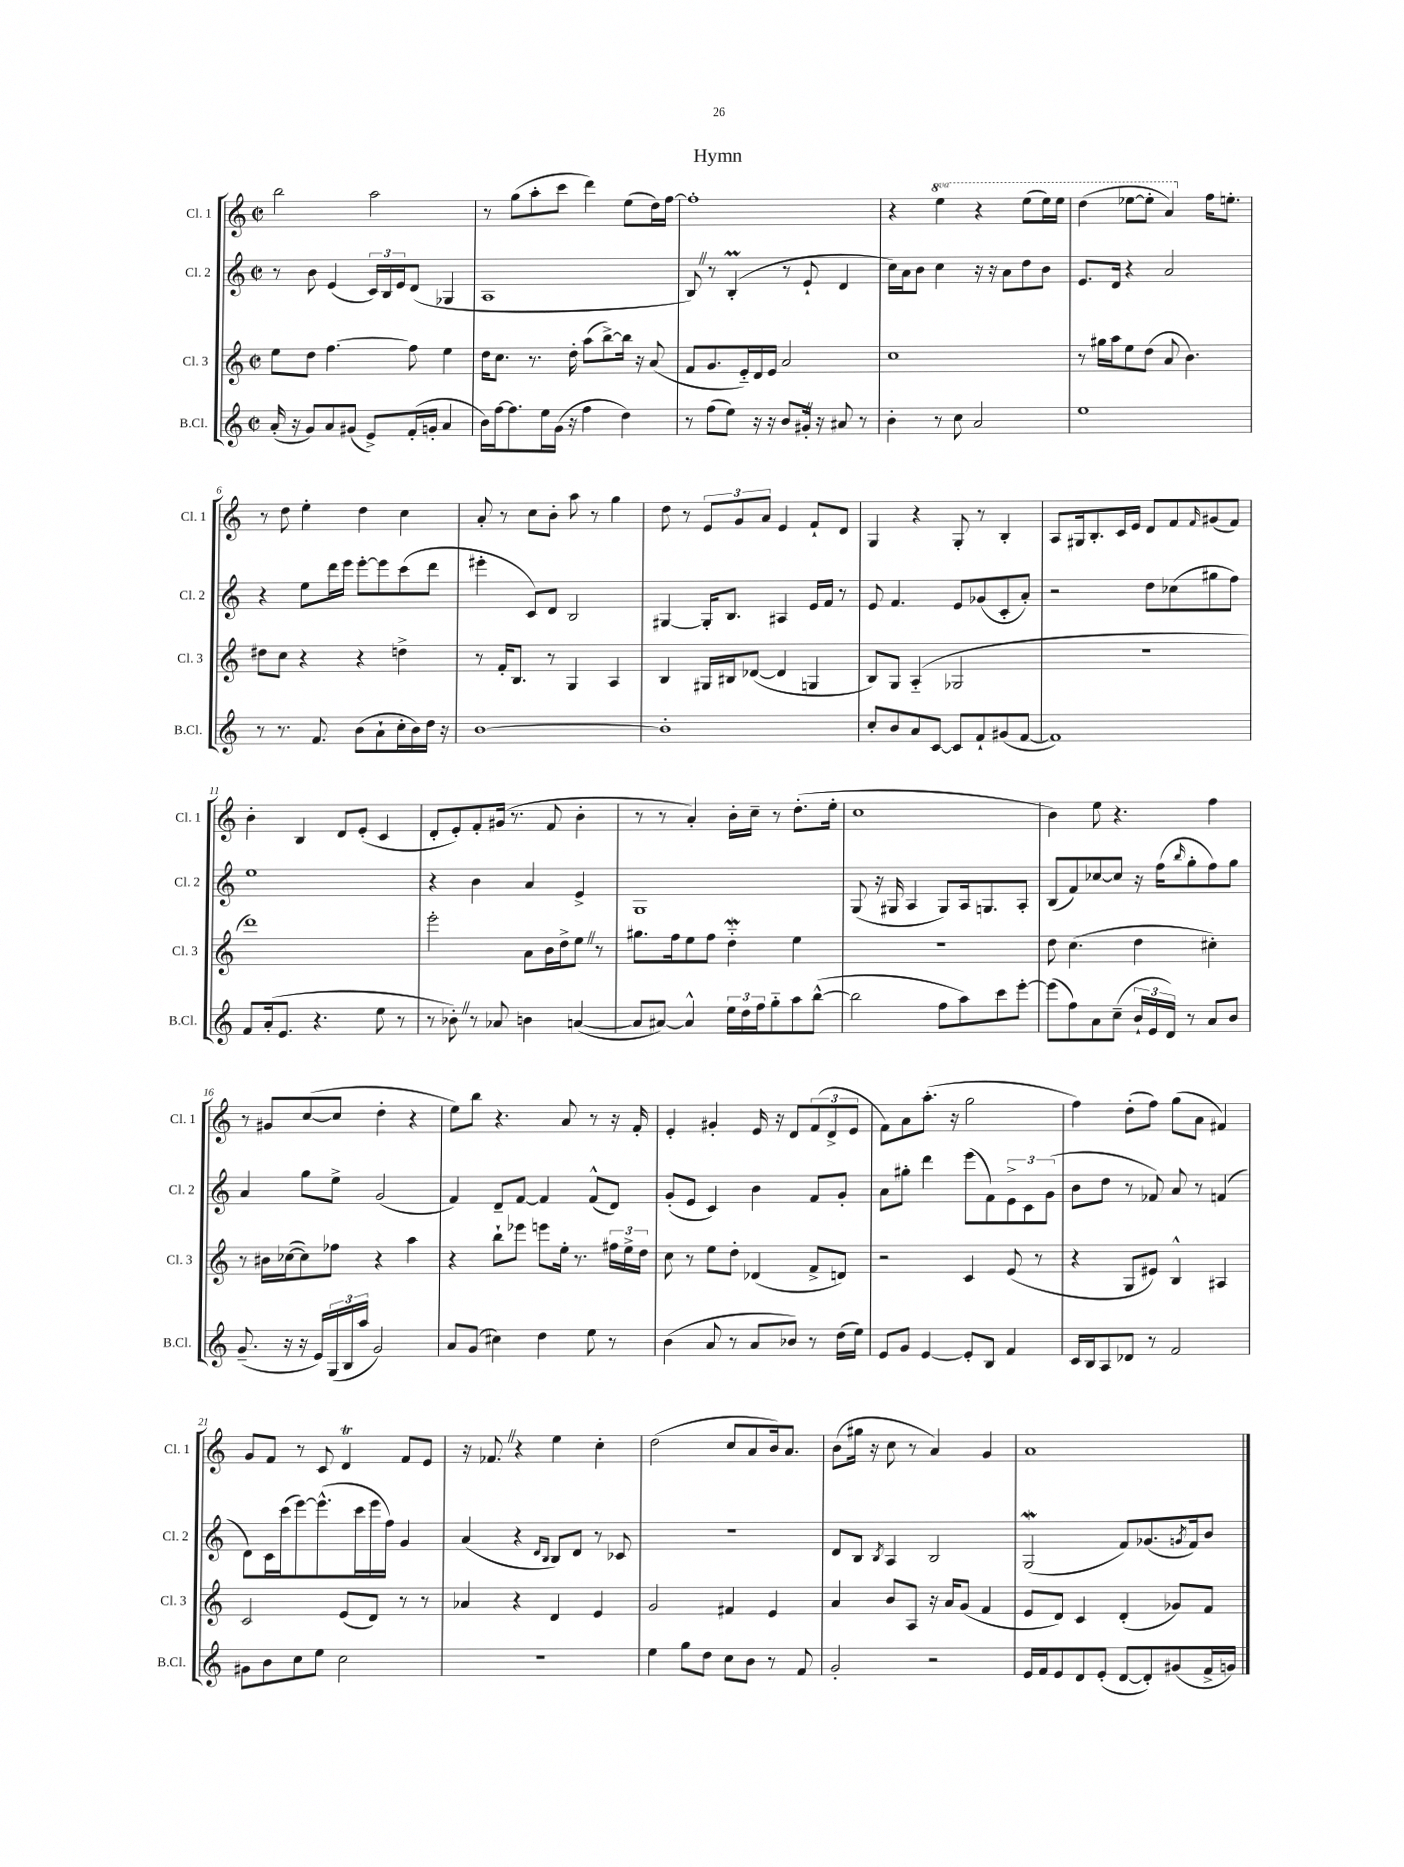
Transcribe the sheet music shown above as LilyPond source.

\header { title = "Hymn" }
<<
\new StaffGroup <<
\new Staff = "s0" \with { instrumentName = "Cl. 1" shortInstrumentName = "Cl. 1" } {
    \clef treble \key c \major \defaultTimeSignature \time 2/2 \set Staff.ottavationMarkups = #ottavation-simple-ordinals
    b''2 a''2 |
    r8 g''8( a''8-. c'''8 d'''4) e''8( d''16) f''16~ |
    f''1-. |
    r4 \ottava #1 e'''4 r4 e'''8( e'''16) e'''16 |
    d'''4( ees'''8~ ees'''8-. a''4) \ottava #0 f''16 e''!8.-. |
    r8 d''8 e''4-. d''4 c''4 |
    a'8-. r8 c''8 b'8-. a''8 r8 g''4 |
    d''8 r8 \tuplet 3/2 { e'8 g'8 a'8 } e'4 f'8-! d'8 |
    g4 r4 g8-. r8 b4-. |
    a8 gis16 b8.-. c'16 e'16 d'8 f'8 \grace { f'16 } gis'8( f'8) |
    b'4-. b4 d'8 e'8-.( c'4 |
    d'8-. e'8-.) f'8-. gis'16( r8. f'8 b'4-. |
    r8 r8 a'4-.) b'16-. c''16-- r8 d''8.-.( e''16-. |
    c''1 |
    b'4) e''8 r4. f''4 |
    r8 gis'8 c''8~( c''8 d''4-. r4 |
    e''8) b''8 r4. a'8 r8 r16 f'16-. |
    e'4-. gis'4-. e'16 r16 d'8 \tuplet 3/2 { f'8( d'8-> e'8 } |
    f'8) a'8 a''8.-.( r16 g''2 |
    f''4) d''8-.( f''8) g''8( a'8 fis'4) |
    g'8 f'8 r8 c'8 d'4\trill f'8 e'8 |
    r16 fes'8. \once \override BreathingSign.text = \markup { \musicglyph "scripts.caesura.straight" } \breathe r4 e''4 c''4-. |
    d''2( c''8 a'8 b'16) a'8. |
    b'8( gis''16 r16 c''8 r8 a'4) g'4 |
    a'1 \bar "|." |
}
\new Staff = "s1" \with { instrumentName = "Cl. 2" shortInstrumentName = "Cl. 2" } {
    \clef treble \key c \major \defaultTimeSignature \time 2/2
    r8 b'8 e'4( \tuplet 3/2 { c'16) b16 e'16 } d'8( ges4 |
    a1 |
    b8) \once \override BreathingSign.text = \markup { \musicglyph "scripts.caesura.straight" } \breathe r8 b4-.\prall( r8 e'8-! d'4 |
    c''16) a'16 b'8 c''4 r16 r16 a'8 d''8 b'8 |
    e'8. d'16 r4 a'2 |
    r4 e''8 d'''16 e'''16 e'''8~-. e'''8 c'''8( d'''8 |
    eis'''4-. c'8) d'8 b2 |
    gis4~ gis16-. b8. ais4 e'16 f'16 r8 |
    e'8 f'4. e'8 ges'8( c'8-. a'8-.) |
    r2 d''8 ces''8( gis''8 f''8) |
    e''1 |
    r4 b'4 a'4 e'4-> |
    g1 |
    g8( r16 gis16 a4 gis8) a16 g8. a8-. |
    b8( f'8) ces''8~ ces''8 r16 f''16( \grace { b''16 } g''8-. f''8) g''8 |
    a'4 g''8 e''8-> g'2( |
    f'4) d'8-- f'8~ f'4 f'8-^( d'8) |
    g'8-.( e'8 c'4) b'4 f'8 g'8-. |
    a'8 gis''8-. d'''4 e'''8( f'8) \tuplet 3/2 { e'8-> c'8 g'8( } |
    b'8 d''8 r8 fes'8) a'8 r8 f'4( |
    d'8) c'16 c'''16( e'''8~) e'''8.-^( c'''16 e'''16 f''16) g'4 |
    a'4( r4 \grace { d'16 b16 } b8) d'8 r8 ces'8 |
    r1 |
    d'8 b8 \acciaccatura { b8 } a4 b2 |
    g2\mordent( f'8) ges'8.( \acciaccatura { g'8 } f'16) b'8 \bar "|." |
}
\new Staff = "s2" \with { instrumentName = "Cl. 3" shortInstrumentName = "Cl. 3" } {
    \clef treble \key c \major \defaultTimeSignature \time 2/2
    e''8 d''8 f''4.~ f''8 e''4 |
    d''16 c''8. r8. d''16-. a''8( b''8~->) b''16 r16 a'8( |
    f'8 g'8. e'16-_) d'16 e'16 a'2 |
    c''1 |
    r8 gis''16 a''16 e''8 d''8( a'8 b'4.) |
    dis''8 c''8 r4 r4 d''4-> |
    r8 f'16-. b8. r8 g4 a4 |
    b4 gis16 bis16 des'8~( des'4 g4 |
    b8) g8 a4-_( ges2 |
    r1 |
    d'''1) |
    e'''2-. a'8 b'16 d''16-> e''8 \once \override BreathingSign.text = \markup { \musicglyph "scripts.caesura.straight" } \breathe r8 |
    gis''8. f''16 e''8 f''8 d''4-_\mordent e''4 |
    r1 |
    d''8 c''4.( d''4 cis''4-.) |
    r8 bis'16 ces''16~( ces''8) fes''8 r4 a''4 |
    r4 b''8-! ees'''8 e'''8 e''16-. r8. \tuplet 3/2 { fis''16 e''16-> d''16 } |
    c''8 r8 e''8 d''8-. des'4( f'8-> d'8) |
    r2 c'4 e'8( r8 |
    r4 g8 eis'8) b4-^ ais4 |
    c'2 e'8( d'8) r8 r8 |
    aes'4 r4 d'4 e'4 |
    g'2 fis'4 e'4 |
    a'4 b'8 a8 r16 a'16 g'8( f'4 |
    e'8 d'8) c'4 d'4-.( ges'8) f'8 \bar "|." |
}
\new Staff = "s3" \with { instrumentName = "B.Cl." shortInstrumentName = "B.Cl." } {
    \clef treble \key c \major \defaultTimeSignature \time 2/2
    a'16-.( r16 g'8) a'8 gis'8( e'8->) f'16-.( g'16-. a'4 |
    b'16) f''16~ f''8. e''16 g'16( r16 f''4 d''4) |
    r8 f''8( e''8) r16 r16 b'8 gis'16-. \once \override BreathingSign.text = \markup { \musicglyph "scripts.caesura.straight" } \breathe r16 ais'8 r8 |
    b'4-. r8 c''8 a'2 |
    e''1 |
    r8 r8. f'8. b'8( a'8-! c''16-. b'16) d''16 r16 |
    b'1~ |
    b'1-. |
    c''8-. b'8 a'8 c'8~ c'8 f'8-! gis'8( f'8~ |
    f'1) |
    f'8 a'16-.( e'8. r4. e''8 r8 |
    r8 bes'8-.) \once \override BreathingSign.text = \markup { \musicglyph "scripts.caesura.straight" } \breathe r8 aes'8 b'4 a'4~( |
    a'8 ais'8~) ais'4-^ \tuplet 3/2 { e''16 d''16 f''16 } g''8-_ a''8 b''8~-^( |
    b''2 f''8 a''8) c'''8 e'''8~-. |
    e'''8( f''8) a'8 c''8--( \tuplet 3/2 { b'16-! e'16 d'16) } r8 a'8 b'8 |
    g'8.--( r16 r16 e'16) \tuplet 3/2 { g16( b16 a''16 } g'2) |
    a'8 g'8( cis''4) d''4 e''8 r8 |
    b'4( a'8 r8 a'8 bes'8) r8 d''16( e''16) |
    e'8 g'8 e'4~ e'8-. b8 f'4 |
    c'16 b16 a8 des'8 r8 f'2 |
    gis'8 b'8 c''8 e''8 c''2 |
    r1 |
    e''4 g''8 d''8 c''8 b'8 r8 f'8 |
    g'2-. r2 |
    e'16 f'16 e'8 d'8 e'8-.( d'8~ d'8-.) gis'8( f'16-> g'16) \bar "|." |
}
>>
>>
